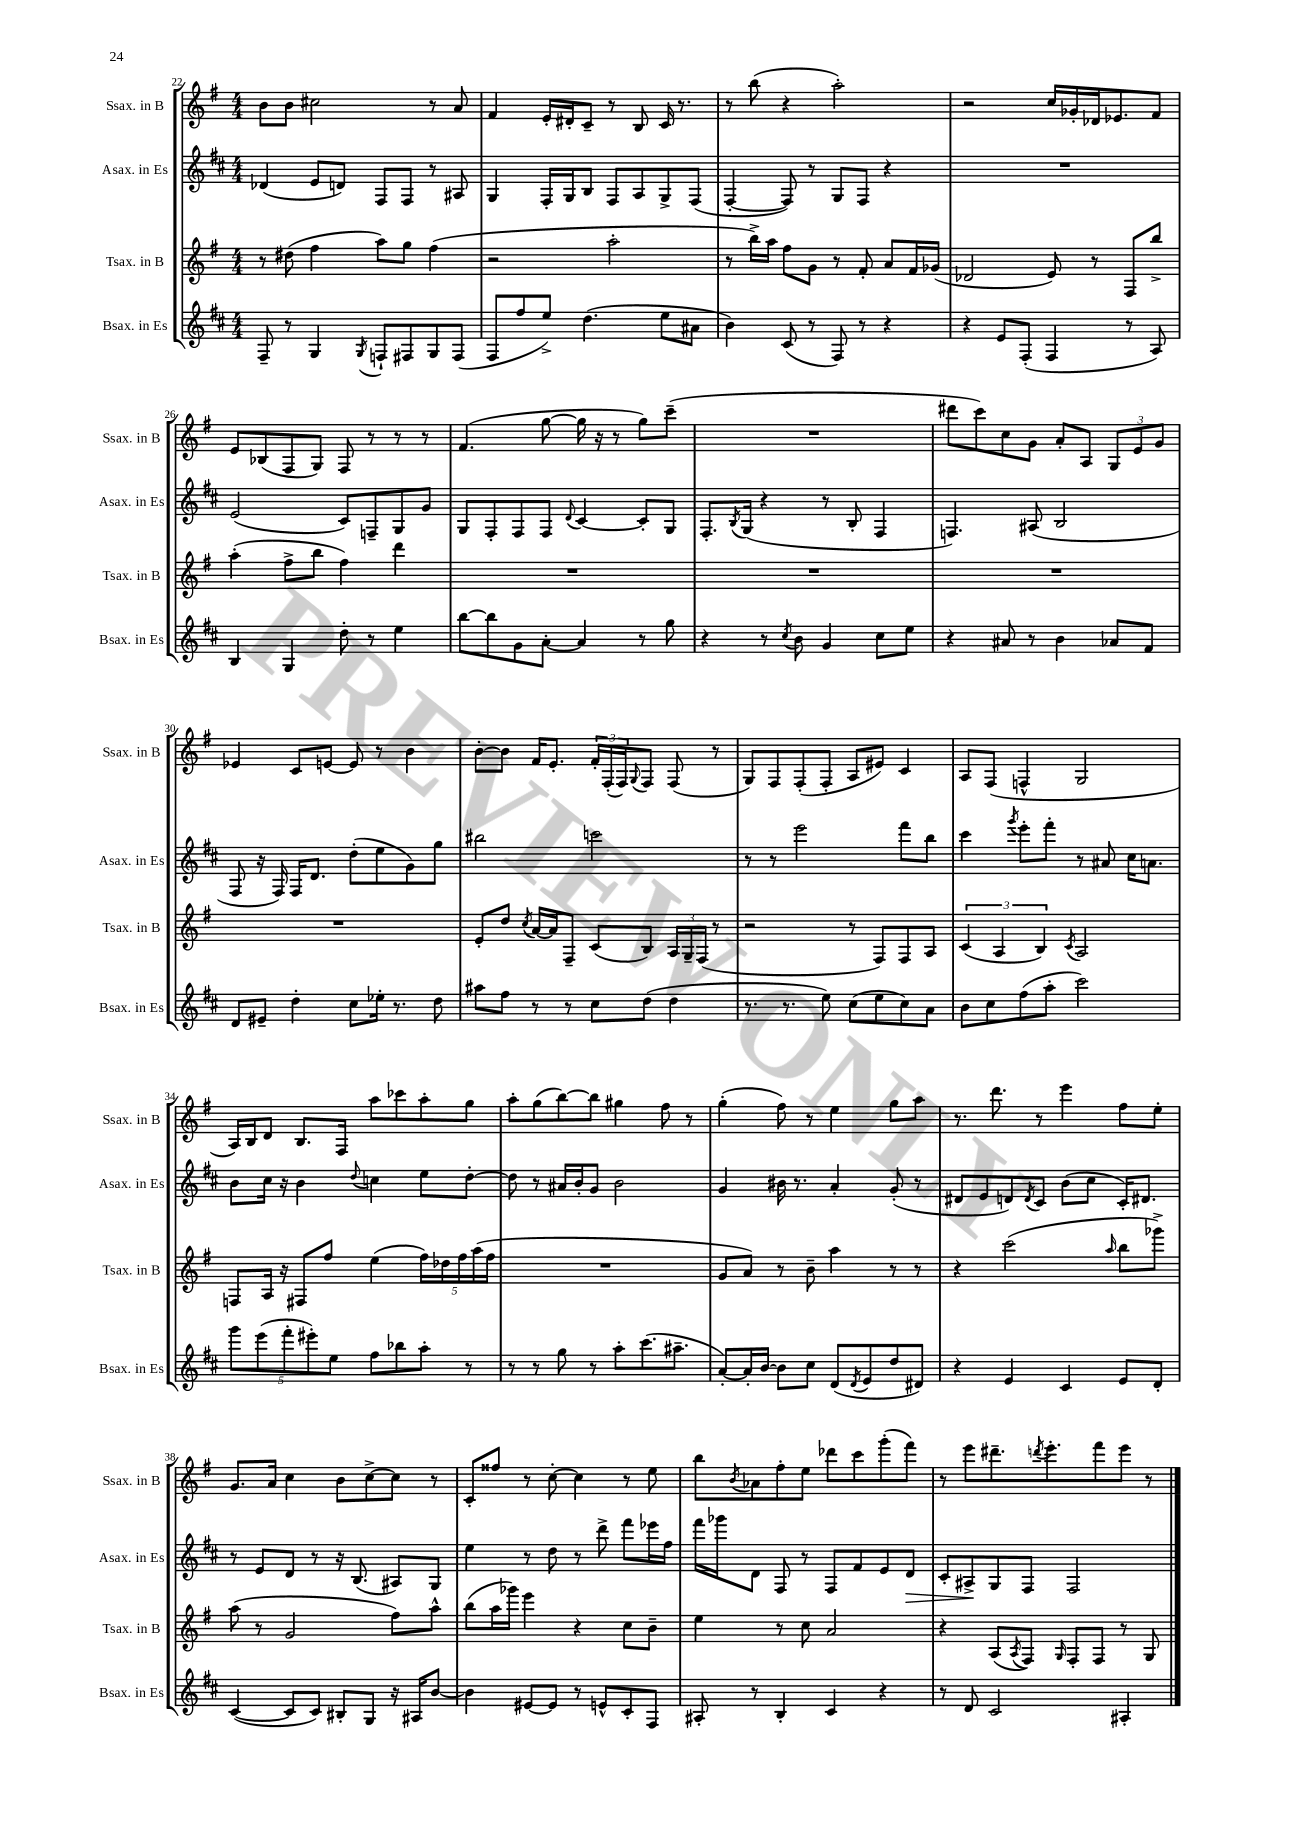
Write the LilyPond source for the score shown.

<<
\new StaffGroup <<
\new Staff = "s0" \with { instrumentName = "Ssax. in B" shortInstrumentName = "Ssax. in B" } {
    \clef treble \key g \major \numericTimeSignature \time 4/4
    b'8 b'8 cis''2 r8 a'8 |
    fis'4 e'16-. dis'16-. c'8-- r8 b8 c'16 r8. |
    r8 b''8( r4 a''2-.) |
    r2 c''16 ges'16-. des'16 ees'8. fis'8 |
    e'8 bes8( fis8 g8) fis8 r8 r8 r8 |
    fis'4.( g''8~ g''16 r16 r8 g''8) c'''8--( |
    R1 |
    dis'''8 c'''8) c''8 g'8 a'8-. a8 \tuplet 3/2 { g8 e'8 g'8 } |
    ees'4 c'8 e'8~ e'8 r8 b'4 |
    b'8~-. b'8 fis'16 e'8.-. \tuplet 3/2 { fis'16-. fis16-.( fis16) } \appoggiatura { g8 } fis8 fis8( r8 |
    g8) fis8 fis8-.( fis8-. a8 eis'8) c'4 |
    a8 fis8( f4-^ g2 |
    a16) b16 d'8 b8. fis16 a''8 ces'''8 a''8-. g''8 |
    a''8-. g''8( b''8~) b''8 gis''4 fis''8 r8 |
    g''4-.( fis''8) r8 e''4 g''8 a''8 |
    r8. d'''8. r8 e'''4 fis''8 e''8-. |
    g'8. a'16 c''4 b'8 c''8~-> c''8 r8 |
    c'8-. fisis''8 r8 c''8~-. c''4 r8 e''8 |
    b''8 \acciaccatura { b'8 } aes'8 fis''8-. e''8 des'''8 c'''8 g'''8-.( fis'''8) |
    r8 e'''8 dis'''8.-- \acciaccatura { d'''8 } e'''8.-. fis'''8 e'''8 r8 \bar "|." |
}
\new Staff = "s1" \with { instrumentName = "Asax. in Es" shortInstrumentName = "Asax. in Es" } {
    \clef treble \key d \major \numericTimeSignature \time 4/4
    des'4( e'8 d'8) fis8 fis8 r8 ais8 |
    g4 fis16-. g16 b8 fis8 a8 g8-> fis8( |
    fis4~-. fis8) r8 g8 fis8 r4 |
    R1 |
    e'2( cis'8) f8-- g8 g'8 |
    g8 fis8-. fis8 fis8 \appoggiatura { d'8 } cis'4~ cis'8-. g8 |
    fis8.-. \acciaccatura { b8 } g16( r4 r8 b8-. fis4 |
    f4.) ais8( b2 |
    fis8 r16 fis16) fis16 d'8. d''8-.( e''8 g'8) g''8 |
    bis''2 c'''2 |
    r8 r8 e'''2 fis'''8 b''8 |
    cis'''4 \acciaccatura { g'''8 } e'''8-. fis'''8-. r8 ais'8 cis''16 a'8. |
    b'8 cis''16 r16 b'4 \appoggiatura { d''8 } c''4 e''8 d''8~-. |
    d''8 r8 ais'16 b'16-. g'8 b'2 |
    g'4 bis'16 r8. a'4-. g'8-.( r8 |
    dis'8 e'8 d'8) \acciaccatura { d'8 } cis'8 b'8( cis''8 cis'16-.) dis'8. |
    r8 e'8 d'8 r8 r16 b8.( ais8) g8 |
    e''4 r8 d''8 r8 d'''8-> fis'''8 ees'''16 fis''16 |
    fis'''16 ges'''16 d'8 fis8 r8 fis8 fis'8 e'8 d'8\> |
    cis'8-. ais8->\! g8 fis8 fis2 \bar "|." |
}
\new Staff = "s2" \with { instrumentName = "Tsax. in B" shortInstrumentName = "Tsax. in B" } {
    \clef treble \key g \major \numericTimeSignature \time 4/4
    r8 dis''8( fis''4 a''8) g''8 fis''4( |
    r2 a''2-. |
    r8 b''16->) a''16 fis''8 g'8 r8 fis'8-. a'8 fis'16 ges'16( |
    des'2 e'8) r8 fis8 b''8-> |
    a''4-.( fis''8-> b''8 fis''4) d'''4 |
    R1 |
    R1 |
    R1 |
    R1 |
    e'8-. d''8 \acciaccatura { c''8 } a'16~ a'16 fis8-- c'8( b8) \tuplet 3/2 { a16 g16-- fis16( } r8 |
    r2 r8 fis8) fis8 a8 |
    \tuplet 3/2 { c'4( a4 b4) } \acciaccatura { c'8 } a2 |
    f8 a16 r16 fis8 fis''8 e''4( \tuplet 5/4 { fis''16) des''16 fis''16 a''16( fis''16 } |
    R1 |
    g'8 a'8) r8 b'8-- a''4 r8 r8 |
    r4 c'''2( \grace { a''16 } b''8 ges'''8->) |
    a''8( r8 g'2 fis''8) a''8-^ |
    b''8( a''16 ges'''16) e'''4 r4 c''8 b'8-- |
    e''4 r8 c''8 a'2 |
    r4 a8( \acciaccatura { a8 } fis8) \grace { g16 } fis8-. fis8 r8 g8 \bar "|." |
}
\new Staff = "s3" \with { instrumentName = "Bsax. in Es" shortInstrumentName = "Bsax. in Es" } {
    \clef treble \key d \major \numericTimeSignature \time 4/4
    fis8-- r8 g4 \acciaccatura { g8 } f8-! fis8 g8 fis8( |
    fis8 fis''8 e''8->) d''4.( e''8 ais'8 |
    b'4) cis'8( r8 fis8) r8 r4 |
    r4 e'8 fis8-.( fis4 r8 a8) |
    b4 g4 d''8-. r8 e''4 |
    b''8~ b''8 g'8 a'8~-. a'4 r8 g''8 |
    r4 r8 \acciaccatura { cis''8 } b'8 g'4 cis''8 e''8 |
    r4 ais'8 r8 b'4 aes'8 fis'8 |
    d'8 eis'8-- d''4-. cis''8 ees''16-. r8. d''8 |
    ais''8 fis''8 r8 r8 cis''8 d''8( d''4 |
    r8. r8. e''8) cis''8( e''8 cis''8) a'8 |
    b'8 cis''8 fis''8( a''8-. cis'''2) |
    \tuplet 5/4 { g'''8 e'''8( fis'''8-. eis'''8-.) e''8 } fis''8 bes''8 a''8-. r8 |
    r8 r8 g''8 r8 a''8-. cis'''8.( ais''8.-- |
    a'8~-.) a'16-. b'16~ b'8 cis''8 d'8( \acciaccatura { d'8 } e'8 d''8 dis'8) |
    r4 e'4 cis'4 e'8 d'8-. |
    cis'4~( cis'8 cis'8) bis8-. g8 r16 ais16 b'8~ |
    b'4 eis'8~ eis'8 r8 e'8-^ cis'8-. fis8 |
    ais8-. r8 b4-. cis'4 r4 |
    r8 d'8 cis'2 ais4-. \bar "|." |
}
>>
>>
\layout { \context { \Score currentBarNumber = #22 } }
